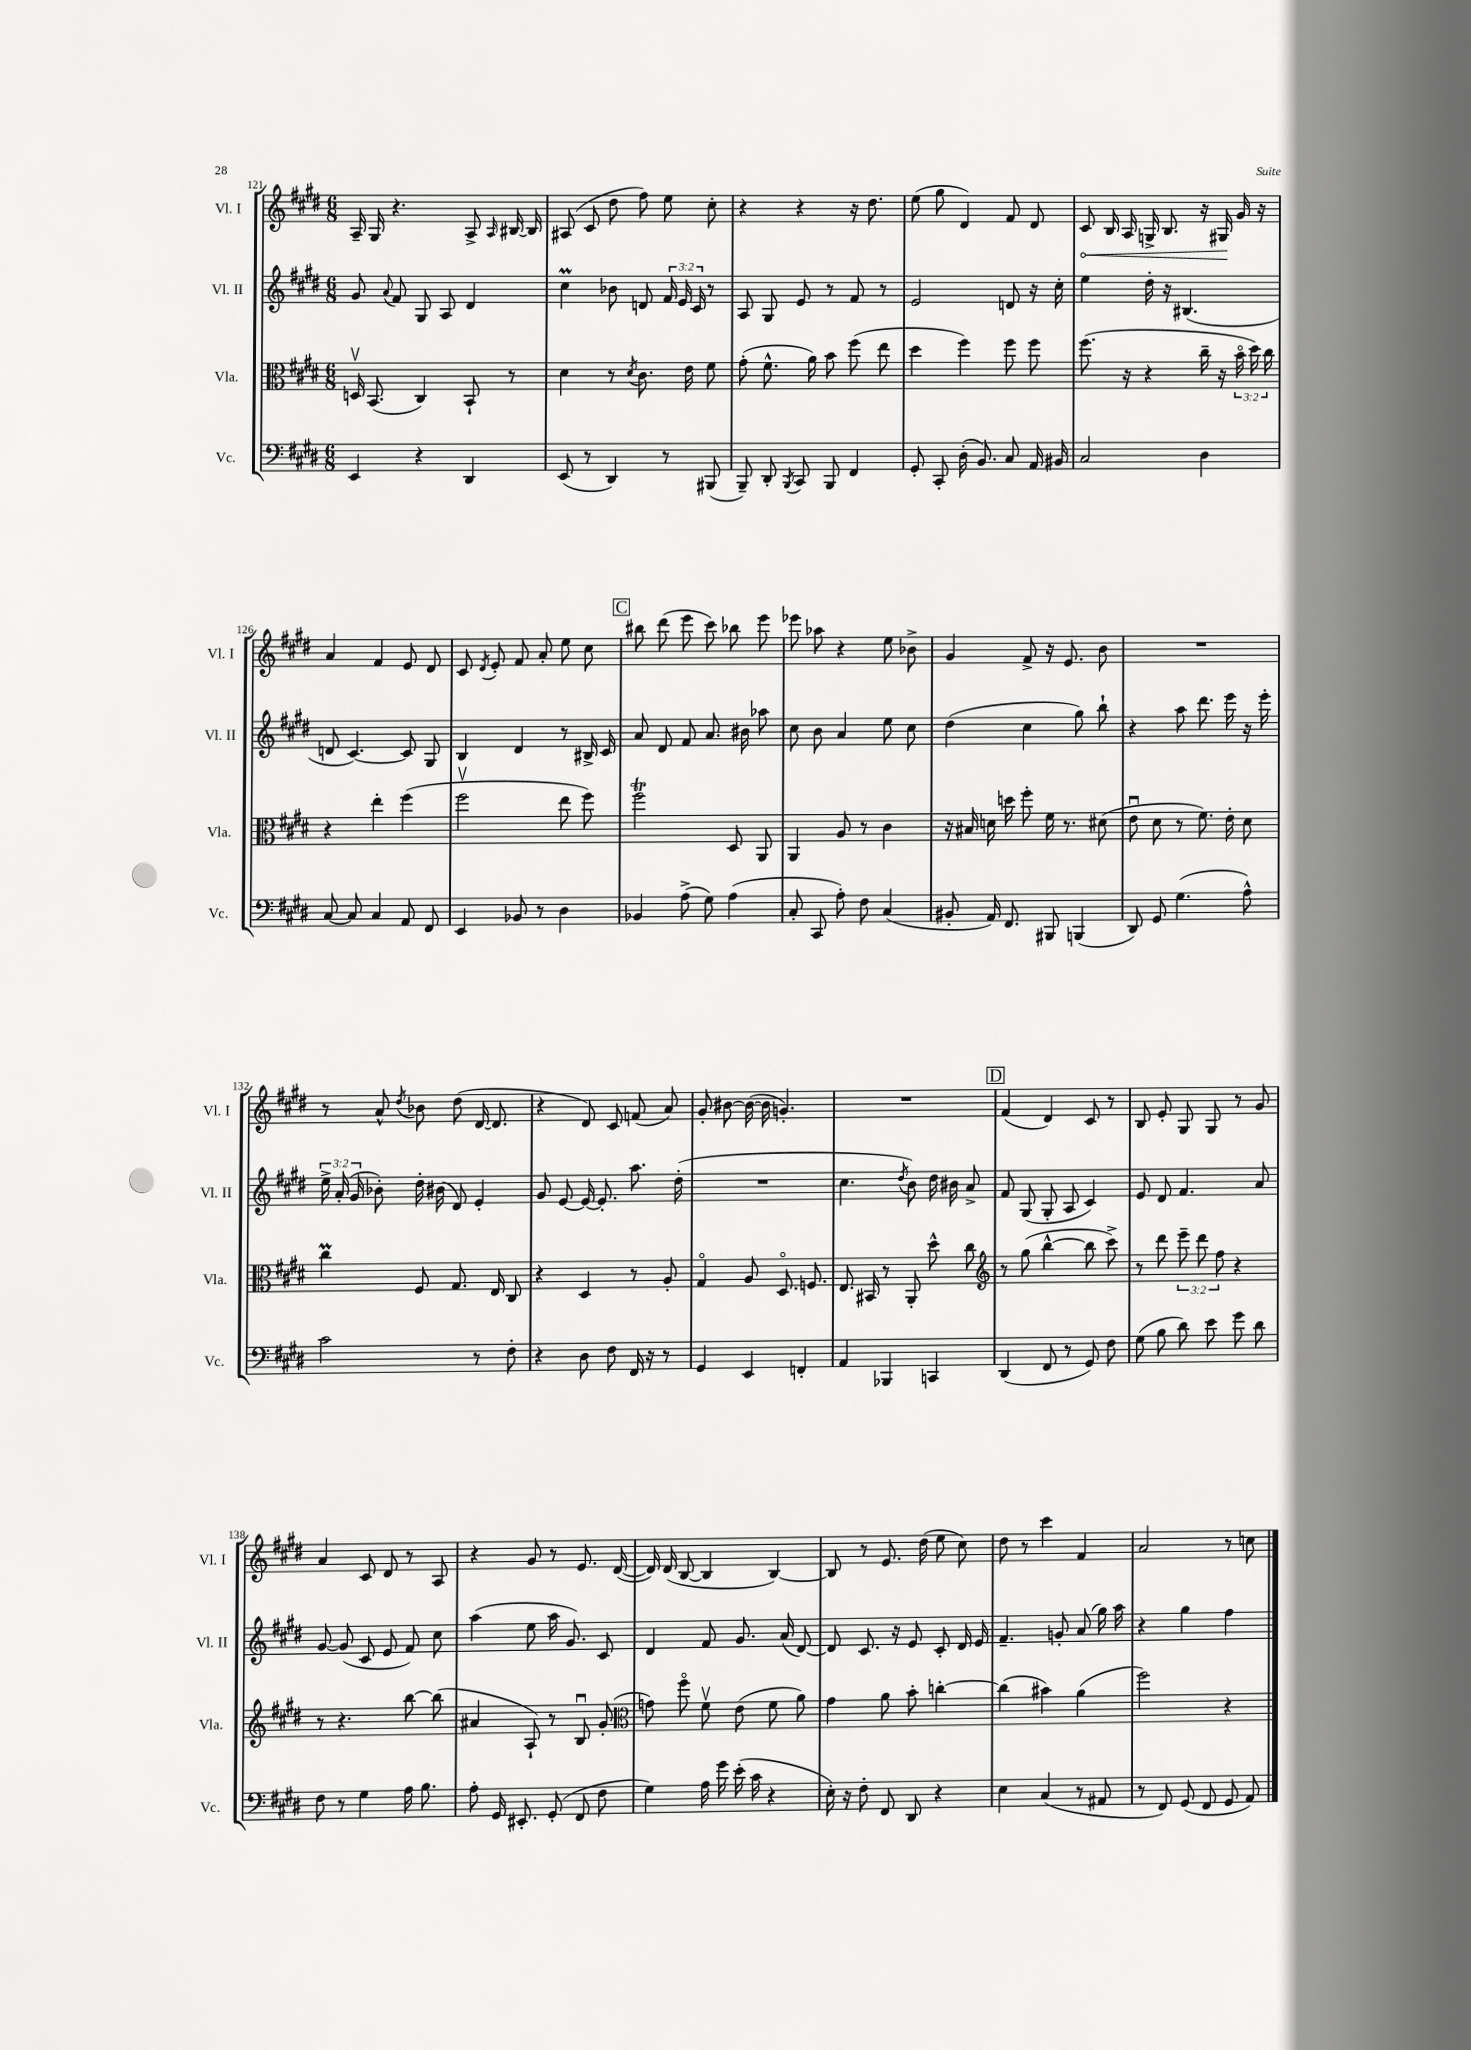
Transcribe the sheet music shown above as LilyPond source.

<<
\new StaffGroup <<
\new Staff = "s0" \with { instrumentName = "Vl. I" shortInstrumentName = "Vl. I" } {
    \clef treble \key e \major \numericTimeSignature \time 6/8
    \autoBeamOff a16-- gis16 r4. a8-> \grace { a16 } bis16~ bis16 |
    ais8( cis'8 dis''8 fis''8) e''8 cis''8-. |
    r4 r4 r16 dis''8. |
    e''8( gis''8 dis'4) fis'8 dis'8 |
    \once \override Hairpin.circled-tip = ##t cis'8\< b16 a16 g16-> b8. r16 gis16\! gis'16 r16 |
    a'4 fis'4 e'8 dis'8 |
    cis'8 \acciaccatura { dis'8 } e'8-. fis'8 a'8-. e''8 cis''8 |
    \mark \markup { \box "C" } bis''8 dis'''8( e'''8 cis'''8) bes''8 e'''8 |
    ees'''8 aes''8 r4 e''8 bes'8-> |
    gis'4 fis'8-> r16 e'8. b'8 |
    R2. |
    r8 a'8-^ \acciaccatura { dis''8 } bes'8 dis''8( dis'16~ dis'8. |
    r4 dis'8) cis'8 f'8( a'8) |
    gis'8-. bis'8~ bis'16~( bis'16 g'4.-.) |
    R2. |
    \mark \markup { \box "D" } fis'4( dis'4) cis'8 r8 |
    b8 e'8-. gis8 gis8 r8 gis'8 |
    a'4 cis'8 dis'8 r8 a8 |
    r4 gis'8 r8 e'8. dis'16~( |
    dis'16) dis'16( b8~ b4 b4~) |
    b8 r8 e'8. dis''16( e''8 cis''8) |
    dis''8 r8 cis'''4 fis'4 |
    a'2 r8 c''8 \bar "|." |
}
\new Staff = "s1" \with { instrumentName = "Vl. II" shortInstrumentName = "Vl. II" } {
    \clef treble \key e \major \numericTimeSignature \time 6/8 \override Staff.TupletNumber.text = #tuplet-number::calc-fraction-text
    \autoBeamOff gis'8 \appoggiatura { a'8 } fis'8 gis8 a8 dis'4 |
    cis''4\prall bes'8 d'8 \tuplet 3/2 { fis'16 e'16 cis'16 } r8 |
    a8 gis8 e'8 r8 fis'8 r8 |
    e'2 d'8 r16 cis''16-. |
    e''4 dis''16-. r16 bis4.( |
    d'8 cis'4.~) cis'8 gis8 |
    b4 dis'4 r8 bis16-> cis'16 |
    \mark \markup { \box "C" } a'8 dis'8 fis'8 a'8. bis'16 aes''8 |
    cis''8 b'8 a'4 e''8 cis''8 |
    dis''4( cis''4 gis''8) b''8-! |
    r4 a''8 dis'''8. e'''16 r16 e'''16-. |
    \tuplet 3/2 { e''16-> a'16-.( gis'16 } bes'8-.) dis''16-. bis'16( dis'8) e'4-. |
    gis'8 e'8~ e'16~ e'8.-. a''8. dis''16-.( |
    R2. |
    cis''4. \acciaccatura { dis''8 } b'8) dis''16 bis'16 a'8-> |
    \mark \markup { \box "D" } fis'8 gis8( gis8-. a8 cis'4) |
    e'8 dis'8 fis'4. a'8 |
    gis'8~ gis'8( cis'8 e'8 fis'8) cis''8 |
    a''4( e''8 a''16 gis'8.) cis'8 |
    dis'4 fis'8 gis'8. a'16( dis'8~) |
    dis'8 cis'8. r16 e'8 cis'8-. dis'16 e'16 |
    fis'4.-- g'8-. a'8( gis''16) a''16 |
    r4 gis''4 fis''4 \bar "|." |
}
\new Staff = "s2" \with { instrumentName = "Vla." shortInstrumentName = "Vla." } {
    \clef alto \key e \major \numericTimeSignature \time 6/8 \override Staff.TupletNumber.text = #tuplet-number::calc-fraction-text
    \autoBeamOff d16\upbow b,8.( cis4) b,8-! r8 |
    dis'4 r8 \acciaccatura { dis'8 } cis'8. e'16 fis'8 |
    gis'8-.( fis'8.-^ a'16) b'8 fis''8( e''8 |
    dis''4 fis''4) fis''8 fis''8 |
    fis''8.( r16 r4 cis''16-- r16 \tuplet 3/2 { b'16\flageolet dis''16) cis''16 } |
    r4 e''4-. fis''4( |
    fis''2\upbow e''8 fis''8) |
    \mark \markup { \box "C" } fis''2\trill dis8 a,8 |
    a,4 a8 r8 cis'4 |
    r16 bis16 d'16 d''16 fis''8-. fis'16 r8. dis'8( |
    e'8\downbow dis'8 r8 fis'8.) e'16-. dis'8 |
    cis''4\prall fis8 gis8. e16 cis8 |
    r4 dis4 r8 a8-. |
    gis4\flageolet a8 dis8.\flageolet f8. |
    e8. bis,16 r8 a,8-. dis''8-^ cis''8 |
    \mark \markup { \box "D" } \clef treble r8 gis''8( b''4~-^ b''8 cis'''8->) |
    r8 dis'''8 \tuplet 3/2 { e'''8-- dis'''8 fis''8 } r4 |
    r8 r4. b''8~ b''8( |
    ais'4 a8-!) r8 b8\downbow gis'8-.( |
    \clef alto g'8) fis''8\flageolet fis'8\upbow e'8( fis'8 a'8) |
    gis'4 a'8 b'8-. c''4~-. |
    c''4( bis'4) a'4( |
    fis''2) r4 \bar "|." |
}
\new Staff = "s3" \with { instrumentName = "Vc." shortInstrumentName = "Vc." } {
    \clef bass \key e \major \numericTimeSignature \time 6/8
    \autoBeamOff e,4 r4 dis,4 |
    e,8( r8 dis,4) r8 bis,,8( |
    b,,8--) dis,8-. \acciaccatura { b,,8 } cis,8 b,,8 fis,4 |
    gis,8-. cis,8-. dis16-.( b,8.) cis8 a,16 bis,16 |
    cis2 dis4 |
    cis8~ cis8 cis4 a,8 fis,8 |
    e,4 bes,8 r8 dis4 |
    \mark \markup { \box "C" } bes,4 a8->( gis8) a4( |
    cis8-. cis,8 a8-.) fis8 cis4( |
    bis,8-. a,16) fis,8. bis,,8 b,,4( |
    dis,8) gis,8 gis4.( a8-^) |
    cis'2 r8 fis8-. |
    r4 dis8 fis8 fis,16 r16 r8 |
    gis,4 e,4 f,4-. |
    a,4 bes,,4 c,4 |
    \mark \markup { \box "D" } dis,4( fis,8 r8 gis,8) fis8 |
    gis8( b8 dis'8) e'8 gis'8 dis'8 |
    fis8 r8 gis4 a16 b8. |
    a8-. gis,16 eis,8.-. gis,8-.( fis,8 fis8 |
    gis4) a16 gis'16 e'16-.( cis'16 r4 |
    e16-.) r16 fis8-. fis,8 dis,8 r4 |
    e4 cis4( r8 ais,8 |
    r8 fis,8) gis,8( fis,8 gis,8 a,8) \bar "|." |
}
>>
>>
\layout { \context { \Score currentBarNumber = #121 } }
